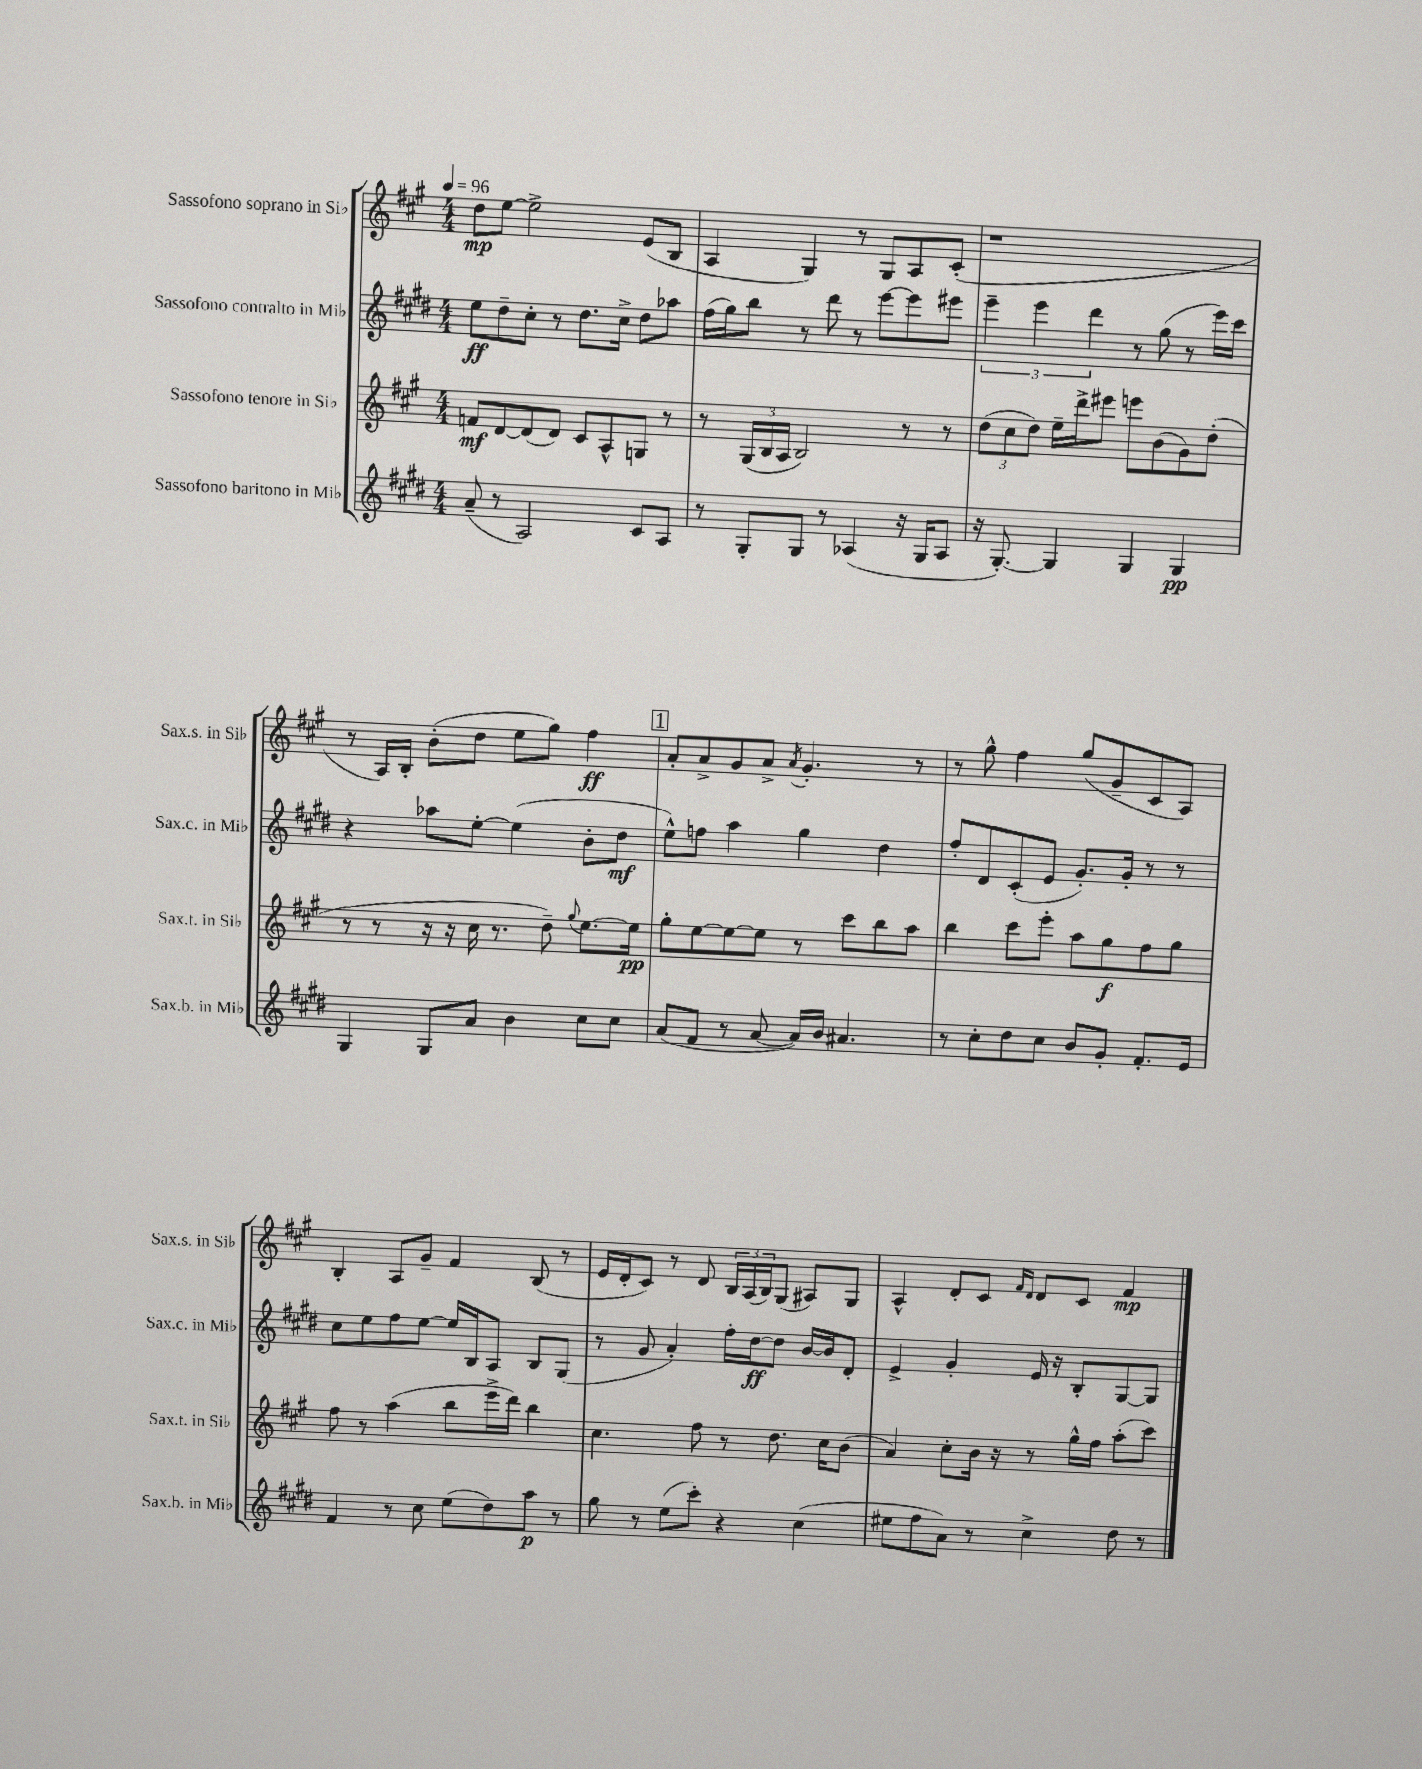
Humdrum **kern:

**kern	**dynam	**kern	**dynam	**kern	**dynam	**kern	**dynam
*part4	*part4	*part3	*part3	*part2	*part2	*part1	*part1
*staff4	*staff4	*staff3	*staff3	*staff2	*staff2	*staff1	*staff1
*I"Sassofono baritono in Mi♭	*	*I"Sassofono tenore in Si♭	*	*I"Sassofono contralto in Mi♭	*	*I"Sassofono soprano in Si♭	*
*I'Sax.b. in Mi♭	*	*I'Sax.t. in Si♭	*	*I'Sax.c. in Mi♭	*	*I'Sax.s. in Si♭	*
*clefG2	*	*clefG2	*	*clefG2	*	*clefG2	*
*k[f#c#g#d#]	*	*k[f#c#g#]	*	*k[f#c#g#d#]	*	*k[f#c#g#]	*
*M4/4	*	*M4/4	*	*M4/4	*	*M4/4	*
*MM96	*	*MM96	*	*MM96	*	*MM96	*
=1	=1	=1	=1	=1	=1	=1	=1
(8a~/	.	8fn/L	mf	8ee\L	ff	8dd\L	mp
8r	.	[8d/	.	8dd#~\	.	[8ee\J	.
2A/)	.	(8d/]	.	8cc#'\J	.	2ee^\]	.
.	.	8d/J)	.	8r	.	.	.
.	.	8c#/L	.	8.dd#\L	.	.	.
.	.	8A^^/	.	.	.	.	.
.	.	.	.	16cc#^\Jk	.	.	.
8c#/L	.	8Gn/J	.	8dd#\L	.	(8e/L	.
8A/J	.	8r	.	8aa-X\J	.	8B/J	.
=2	=2	=2	=2	=2	=2	=2	=2
8r	.	8r	.	(16ff#\LL	.	4A/	.
.	.	.	.	16gg#\J)	.	.	.
8G#'/L	.	(24G#/LL	.	8bb\J	.	.	.
.	.	24B/	.	.	.	.	.
.	.	24A/JJ	.	.	.	.	.
8G#/J	.	2B/)	.	8r	.	4G#/)	.
8r	.	.	.	8ddd#\	.	.	.
(4A-X/	.	.	.	8r	.	8r	.
.	.	.	.	[8eee\L	.	8G#/L	.
16r	.	8r	.	8eee\]	.	8A/	.
16G#/KL	.	.	.	.	.	.	.
8A-/J	.	8r	.	8eee#X\J	.	(8c#'/J	.
=3	=3	=3	=3	=3	=3	=3	=3
16r	.	(12dd\L	.	6eee~\	.	1r	.
[8.G#'/)	.	.	.	.	.	.	.
.	.	12cc#\	.	.	.	.	.
.	.	12dd\J)	.	6eee\	.	.	.
4G#/]	.	16ee~\LL	.	.	.	.	.
.	.	16ddd^\J	.	.	.	.	.
.	.	.	.	6ddd#\	.	.	.
.	.	8eee#X\J	.	.	.	.	.
4G#/	.	8eeen\L	.	8r	.	.	.
.	.	(8b\	.	(8gg#\	.	.	.
4G#/	pp	8g#\)	.	8r	.	.	.
.	.	(8dd'\J	.	16eee\LL)	.	.	.
.	.	.	.	16ccc#\JJ	.	.	.
!!LO:LB:g=z
=4	=4	=4	=4	=4	=4	=4	=4
4G#/	.	8r	.	4r	.	8r	.
.	.	8r	.	.	.	16A/LL)	.
.	.	.	.	.	.	16B'/JJ	.
8G#/L	.	16r	.	8aa-X\L	.	(8b'\L	.
.	.	16r	.	.	.	.	.
8a/J	.	16cc#\	.	[8ee'\J	.	8dd\J	.
.	.	8.r	.	.	.	.	.
4b\	.	.	.	(4ee\]	.	8ee\L	.
.	.	8dd~\)	.	.	.	8gg#\J)	.
.	.	8qqgg#/	.	.	.	.	.
8cc#\L	.	[8.ee\L	.	8b'\L	.	4ff#\	ff
8cc#\J	.	.	.	8dd#\J	mf	.	.
.	.	16ee\Jk]	pp	.	.	.	.
!!LO:REH:place=s1:t=1
=5	=5	=5	=5	=5	=5	=5	=5
(8a/L	.	8gg#'\L	.	8ee^^\L)	.	8a'/L	.
8f#/J	.	[8ee\	.	8ffn\J	.	8a^/	.
8r	.	8ee\_	.	4aa\	.	8g#/	.
[8a/	.	8ee\J]	.	.	.	8a^/J	.
.	.	.	.	.	.	8qa/	.
16a/LL])	.	8r	.	4gg#\	.	4.g#'/	.
16b/JJ	.	.	.	.	.	.	.
4.a#X/	.	8ccc#\L	.	.	.	.	.
.	.	8bb\	.	4dd#\	.	.	.
.	.	8aa\J	.	.	.	8r	.
=6	=6	=6	=6	=6	=6	=6	=6
8r	.	4bb\	.	8ff#'/L	.	8r	.
8cc#'\L	.	.	.	8d#/	.	8gg#^^\	.
8dd#\	.	8ccc#\L	.	(8c#'/	.	4ff#\	.
8cc#\J	.	8eee'\J	.	8e/J	.	.	.
8b/L	.	8aa\L	.	8.g#'/L)	.	(8gg#/L	.
8g#'/J	.	8gg#\	f	.	.	8g#~/	.
.	.	.	.	16g#'/Jk	.	.	.
8.f#'/L	.	8ff#\	.	8r	.	8c#/	.
.	.	8gg#\J	.	8r	.	8A/J)	.
16e/Jk	.	.	.	.	.	.	.
!!LO:LB:g=z
=7	=7	=7	=7	=7	=7	=7	=7
4f#/	.	8ff#\	.	8cc#\L	.	4B'/	.
.	.	8r	.	8ee\	.	.	.
8r	.	(4aa\	.	8ff#\	.	8A/L	.
8cc#\	.	.	.	[8ee\J	.	8g#~/J	.
(8ee\L	.	8bb\L	.	16ee/LL]	.	4f#/	.
.	.	.	.	16B/J	.	.	.
8dd#\)	.	16eee^\L	.	8A/J	.	.	.
.	.	16ddd\JJ)	.	.	.	.	.
8aa\J	p	4bb\	.	8B/L	.	(8B/	.
8r	.	.	.	(8G#/J	.	8r	.
=8	=8	=8	=8	=8	=8	=8	=8
8gg#\	.	4.cc#\	.	8r	.	16e/LL	.
.	.	.	.	.	.	16d'/J	.
8r	.	.	.	8g#/	.	8c#/J)	.
(8ee\L	.	.	.	4a'/)	.	8r	.
8ccc#'\J)	.	8ff#\	.	.	.	8d/	.
4r	.	8r	.	16ff#'\LL	.	24B/LL	.
.	.	.	.	.	.	(24A/	.
.	.	.	.	[16dd#\J	ff	.	.
.	.	.	.	.	.	24B/J)	.
.	.	8.dd\	.	8dd#\J]	.	(8G#/J	.
(4cc#\	.	.	.	[16b/LL	.	8A#X/L)	.
.	.	16cc#\KL	.	16b/J]	.	.	.
.	.	(8b\J	.	8d#'/J	.	8G#/J	.
=9	=9	=9	=9	=9	=9	=9	=9
8ee#X\L	.	4a/)	.	4e^/	.	4A^^/	.
8ff#\	.	.	.	.	.	.	.
8a\J)	.	8cc#'\L	.	4g#'/	.	8d'/L	.
8r	.	16b\Jk	.	.	.	8c#/J	.
.	.	16r	.	.	.	.	.
.	.	.	.	.	.	16qqf#/LL	.
.	.	.	.	.	.	16qqd/JJ	.
4cc#^\	.	8r	.	16e/	.	8d/L	.
.	.	.	.	16r	.	.	.
.	.	16gg#^^\LL	.	8B'/L	.	8c#/J	.
.	.	16ff#\JJ	.	.	.	.	.
8dd#\	.	(8aa'\L	.	[8G#/	.	4f#/	mp
8r	.	8ccc#\J)	.	8G#/J]	.	.	.
==	==	==	==	==	==	==	==
*-	*-	*-	*-	*-	*-	*-	*-
